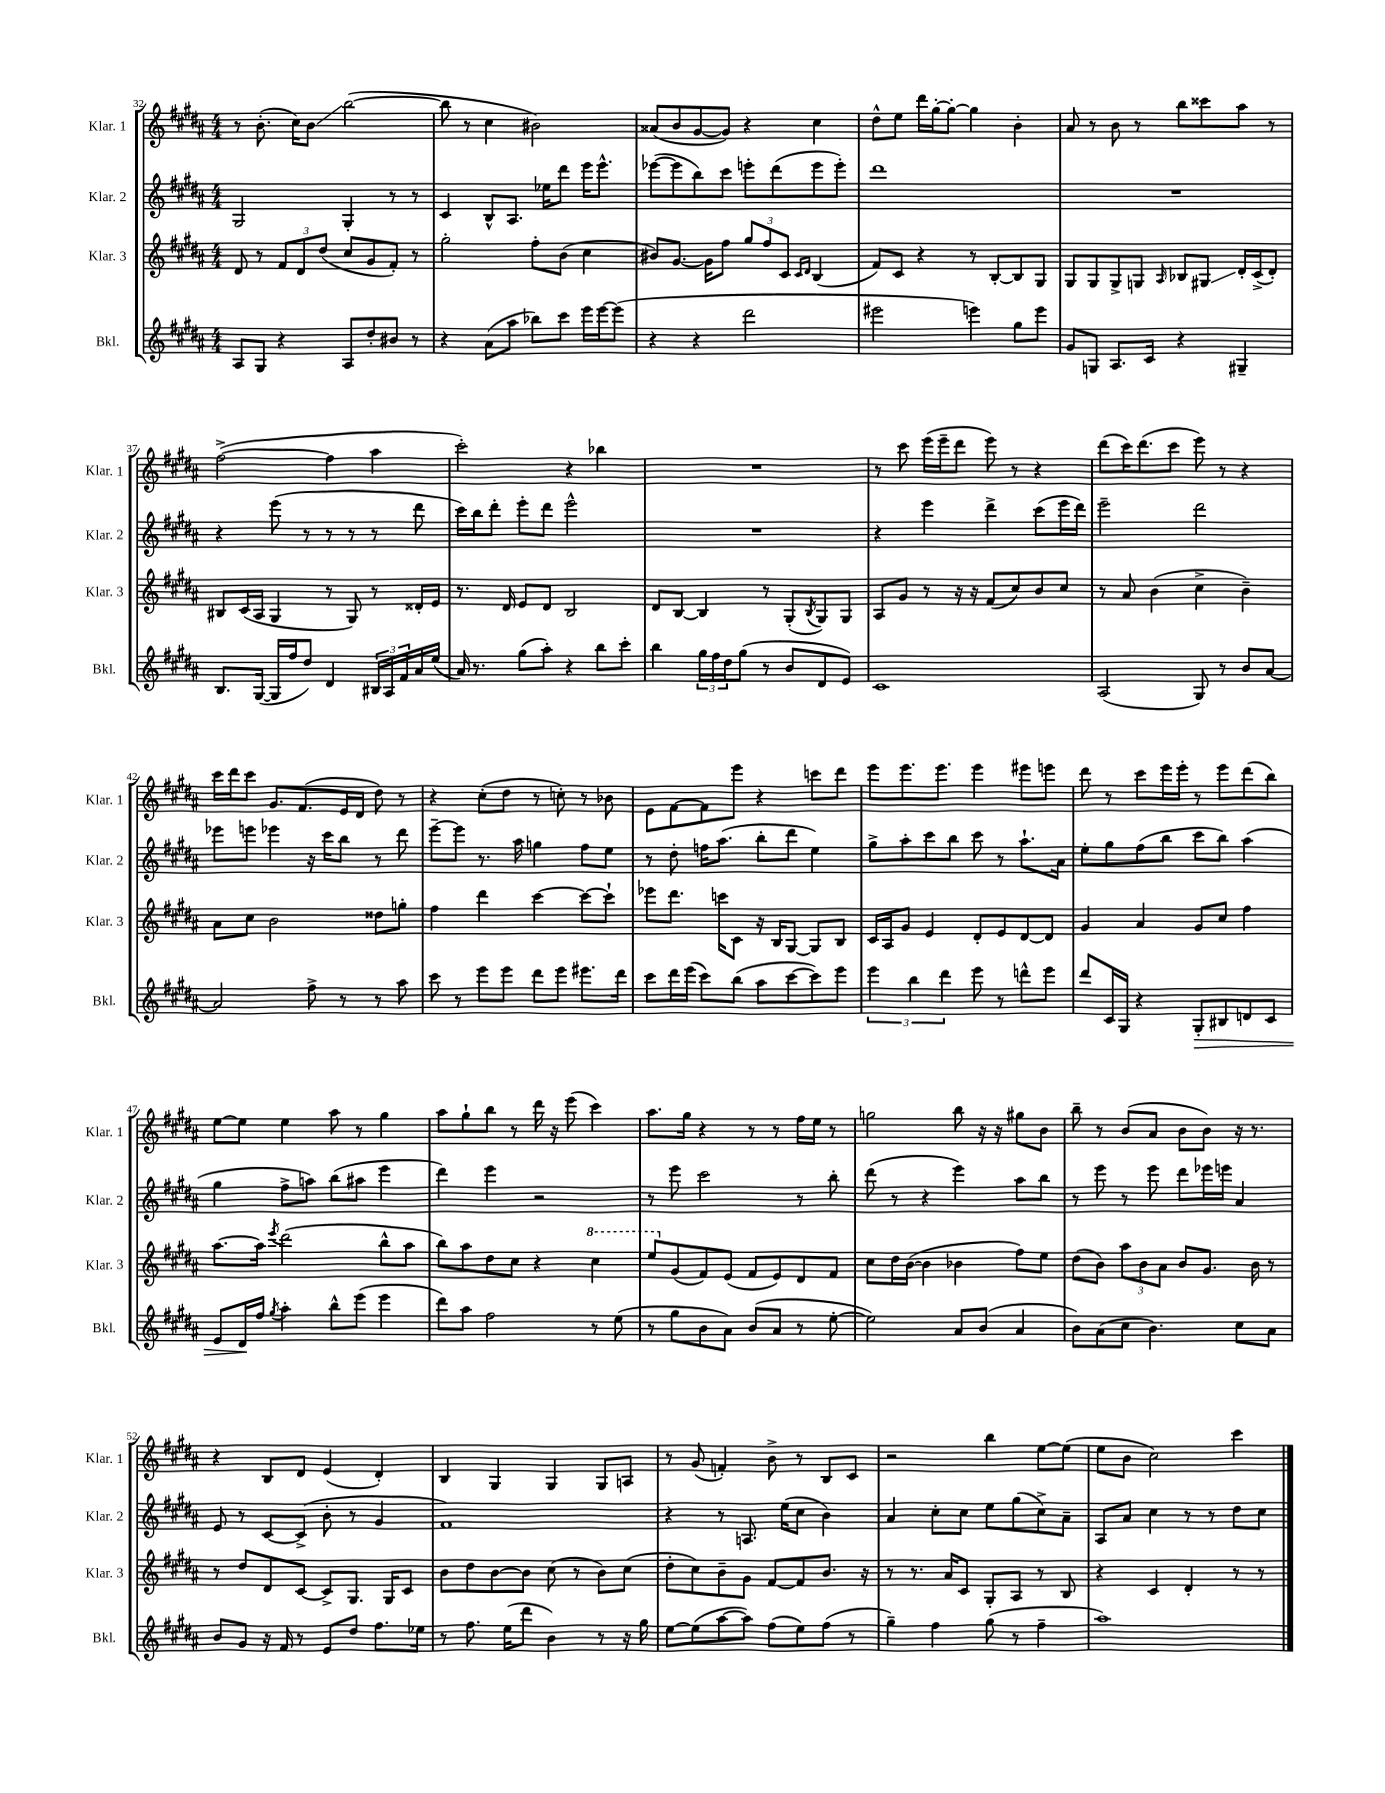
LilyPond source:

<<
\new StaffGroup <<
\new Staff = "s0" \with { instrumentName = "Klar. 1" shortInstrumentName = "Klar. 1" } {
    \clef treble \key b \major \numericTimeSignature \time 4/4
    r8 b'8.-.( cis''16) b'8\glissando b''2~( |
    b''8 r8 cis''4 bis'2) |
    aisis'8( b'8 gis'8~ gis'8) r4 cis''4 |
    dis''8-^ e''8 dis'''16 gis''16~-. gis''8~-. gis''4 b'4-. |
    ais'8 r8 b'8 r8 b''8 cisis'''8 ais''8 r8 |
    fis''2~->( fis''4 ais''4 |
    cis'''2-.) r4 bes''4 |
    R1 |
    r8 cis'''8 e'''16( e'''16-- dis'''8 e'''8) r8 r4 |
    dis'''8( cis'''16) dis'''8.( cis'''8 e'''8) r8 r4 |
    cis'''16 dis'''16 cis'''8 gis'8. fis'8.( e'16 dis'16 dis''8) r8 |
    r4 cis''8-.( dis''8 r8 c''8-.) r8 bes'8 |
    e'8 fis'8~ fis'8 e'''8 r4 c'''8 dis'''8 |
    e'''8 e'''8. e'''8. e'''4 eis'''8 e'''8 |
    dis'''8 r8 cis'''8 e'''16 e'''16-. r8 e'''8 dis'''8( b''8) |
    e''8~ e''8 e''4 ais''8 r8 gis''4 |
    ais''8 gis''8-! b''8 r8 dis'''16 r16 e'''8( cis'''4) |
    ais''8. gis''16 r4 r8 r8 fis''16 e''16 r8 |
    g''2 b''8 r16 r16 gis''8 b'8 |
    b''8-- r8 b'8( ais'8 b'8 b'8) r16 r8. |
    r4 b8 dis'8 e'4( dis'4-.) |
    b4 gis4 gis4 gis8 a8 |
    r8 gis'8( f'4-.) b'8-> r8 b8 cis'8 |
    r2 b''4 e''8~ e''8( |
    e''8 b'8 cis''2) cis'''4 \bar "|." |
}
\new Staff = "s1" \with { instrumentName = "Klar. 2" shortInstrumentName = "Klar. 2" } {
    \clef treble \key b \major \numericTimeSignature \time 4/4
    gis2 gis4-. r8 r8 |
    cis'4 b8-^ ais8. ees''16 dis'''8 e'''16 e'''8.-^ |
    ees'''8~( ees'''8 b''8) cis'''8 e'''8-. dis'''8( e'''8 e'''8-.) |
    dis'''1 |
    R1 |
    r4 e'''8( r8 r8 r8 r8 dis'''8 |
    cis'''16) b''16 dis'''8-. e'''8-. dis'''8 e'''2-^ |
    R1 |
    r4 e'''4 dis'''4-> cis'''8( e'''16 dis'''16) |
    e'''2-- dis'''2 |
    ees'''8 e'''8 ees'''4 r16 cis'''16 b''8 r8 dis'''8 |
    e'''8~-- e'''8 r8. ais''16 g''4 fis''8 e''8 |
    r8 dis''8-. f''16 ais''8.( b''8-. dis'''8 e''4) |
    gis''8-> ais''8-. cis'''8 b''8 cis'''8 r8 ais''8.-! ais'16 |
    e''8-. gis''8 fis''8( b''8 cis'''8 b''8) ais''4( |
    gis''4 fis''8-> a''8) b''8( ais''8 e'''4 |
    dis'''4) e'''4 r2 |
    r8 e'''8 cis'''2 r8 b''8-. |
    dis'''8( r8 r4 e'''4) ais''8 b''8 |
    r8 e'''8 r8 e'''8 dis'''8 ees'''16 e'''16 ais'4 |
    e'8 r8 cis'8~ cis'8->( b'8-. r8 gis'4 |
    fis'1) |
    r4 r8 a8. e''16( cis''8 b'4) |
    ais'4 cis''8-. cis''8 e''8 gis''8( cis''8->) ais'8-- |
    ais8 ais'8 cis''4 r8 r8 dis''8 cis''8 \bar "|." |
}
\new Staff = "s2" \with { instrumentName = "Klar. 3" shortInstrumentName = "Klar. 3" } {
    \clef treble \key b \major \numericTimeSignature \time 4/4
    dis'8 r8 \tuplet 3/2 { fis'8 dis'8 dis''8( } cis''8 gis'8 fis'8-.) r8 |
    gis''2-. fis''8-. b'8( cis''4 |
    bis'8) gis'8.~ gis'16 fis''8 \tuplet 3/2 { gis''8 fis''8 cis'8 } \grace { cis'16 dis'16 } b4( |
    fis'8) cis'8 r4 r8 b8~-. b8 gis8 |
    gis8 gis8 gis8-> g8 \grace { ais16 } bes8 gis8\glissando dis'16-. cis'16->( dis'8-.) |
    bis8 cis'16( ais16 gis4 r8 gis8) r8 disis'16-. e'16 |
    r8. dis'16 e'8 dis'8 b2 |
    dis'8 b8~ b4 r8 gis8-.( \acciaccatura { b8 } gis8) gis8 |
    ais8 gis'8 r8 r16 r16 fis'8( cis''8) b'8 cis''8 |
    r8 ais'8 b'4( cis''4-> b'4--) |
    ais'8 cis''8 b'2 disis''8 g''8-. |
    fis''4 dis'''4 cis'''4~ cis'''8~ cis'''8-! |
    ees'''8 dis'''8. c'''16 cis'8 r16 b16 gis8~ gis8 b8 |
    cis'16 ais16 gis'8 e'4 dis'8-. e'8 dis'8~ dis'8 |
    gis'4 ais'4 gis'8 cis''8 fis''4 |
    ais''8.~ ais''16 \acciaccatura { e'''8 } dis'''2( b''8-^ ais''8 |
    b''8) ais''8 dis''8 cis''8 r4 \ottava #1 cis'''4 |
    e'''8 \ottava #0 gis'8( fis'8) e'8( fis'8 e'8) dis'8 fis'8 |
    cis''8 dis''16 b'16~( b'4 bes'4 fis''8) e''8 |
    dis''8( b'8) \tuplet 3/2 { ais''8 b'8 ais'8 } b'8 gis'8. b'16 r8 |
    r8 dis''8 dis'8 cis'8~ cis'8-> gis8. gis16 cis'8 |
    b'8 dis''8 b'8~ b'8 cis''8( r8 b'8) cis''8( |
    dis''8-. cis''8) b'8-- gis'8 fis'8~ fis'8 b'8. r16 |
    r8 r8. ais'16 cis'8 gis8-. ais8 r8 b8 |
    r4 cis'4 dis'4-. r8 r8 \bar "|." |
}
\new Staff = "s3" \with { instrumentName = "Bkl." shortInstrumentName = "Bkl." } {
    \clef treble \key b \major \numericTimeSignature \time 4/4
    ais8 gis8 r4 ais8 dis''8-. bis'8 r8 |
    r4 ais'8( ais''8 bes''8) cis'''8 e'''16 e'''16~ e'''8( |
    r4 r4 dis'''2 |
    eis'''2 e'''4) gis''8 e'''8 |
    gis'8 g8 ais8. cis'16 r4 gis4-- |
    b8. gis16~( gis16 fis''16 dis''8) dis'4 \tuplet 3/2 { bis16 ais16 fis'16 } ais'16 e''16( |
    ais'16) r8. gis''8( ais''8-.) r4 b''8 cis'''8-. |
    b''4 \tuplet 3/2 { gis''16 fis''16 dis''16 } gis''8( r8 b'8 dis'8 e'8) |
    cis'1 |
    ais2( gis8) r8 b'8 ais'8~ |
    ais'2 fis''8-> r8 r8 ais''8 |
    cis'''8 r8 e'''8 e'''8 dis'''8 e'''8 eis'''8. dis'''16 |
    cis'''8 dis'''16 e'''16( cis'''8) b''8( ais''8 cis'''8~ cis'''8) e'''8 |
    \tuplet 3/2 { e'''4 b''4 dis'''4 } e'''8 r8 d'''8-^ e'''8 |
    dis'''8 cis'16 gis16 r4 gis8-.\> bis8 d'8 cis'8 |
    e'8 dis'16\! fis''16 \acciaccatura { gis''8 } ais''4-. b''8-^ e'''8( e'''4 |
    dis'''8) ais''8 fis''2 r8 e''8( |
    r8 gis''8 b'8 ais'8) b'8( ais'8 r8 e''8~-. |
    e''2) ais'8 b'8( ais'4 |
    b'8) ais'8( cis''8 b'4.) cis''8 ais'8 |
    b'8 gis'8 r16 fis'16 r8 e'8 dis''8 fis''8. ees''16 |
    r8 fis''8. e''16( dis'''8 b'4) r8 r16 gis''16 |
    e''8~ e''8( ais''8~ ais''8) fis''8( e''8) fis''8( r8 |
    gis''4--) fis''4 gis''8( r8 fis''4-- |
    ais''1) \bar "|." |
}
>>
>>
\layout { \context { \Score currentBarNumber = #32 } }
